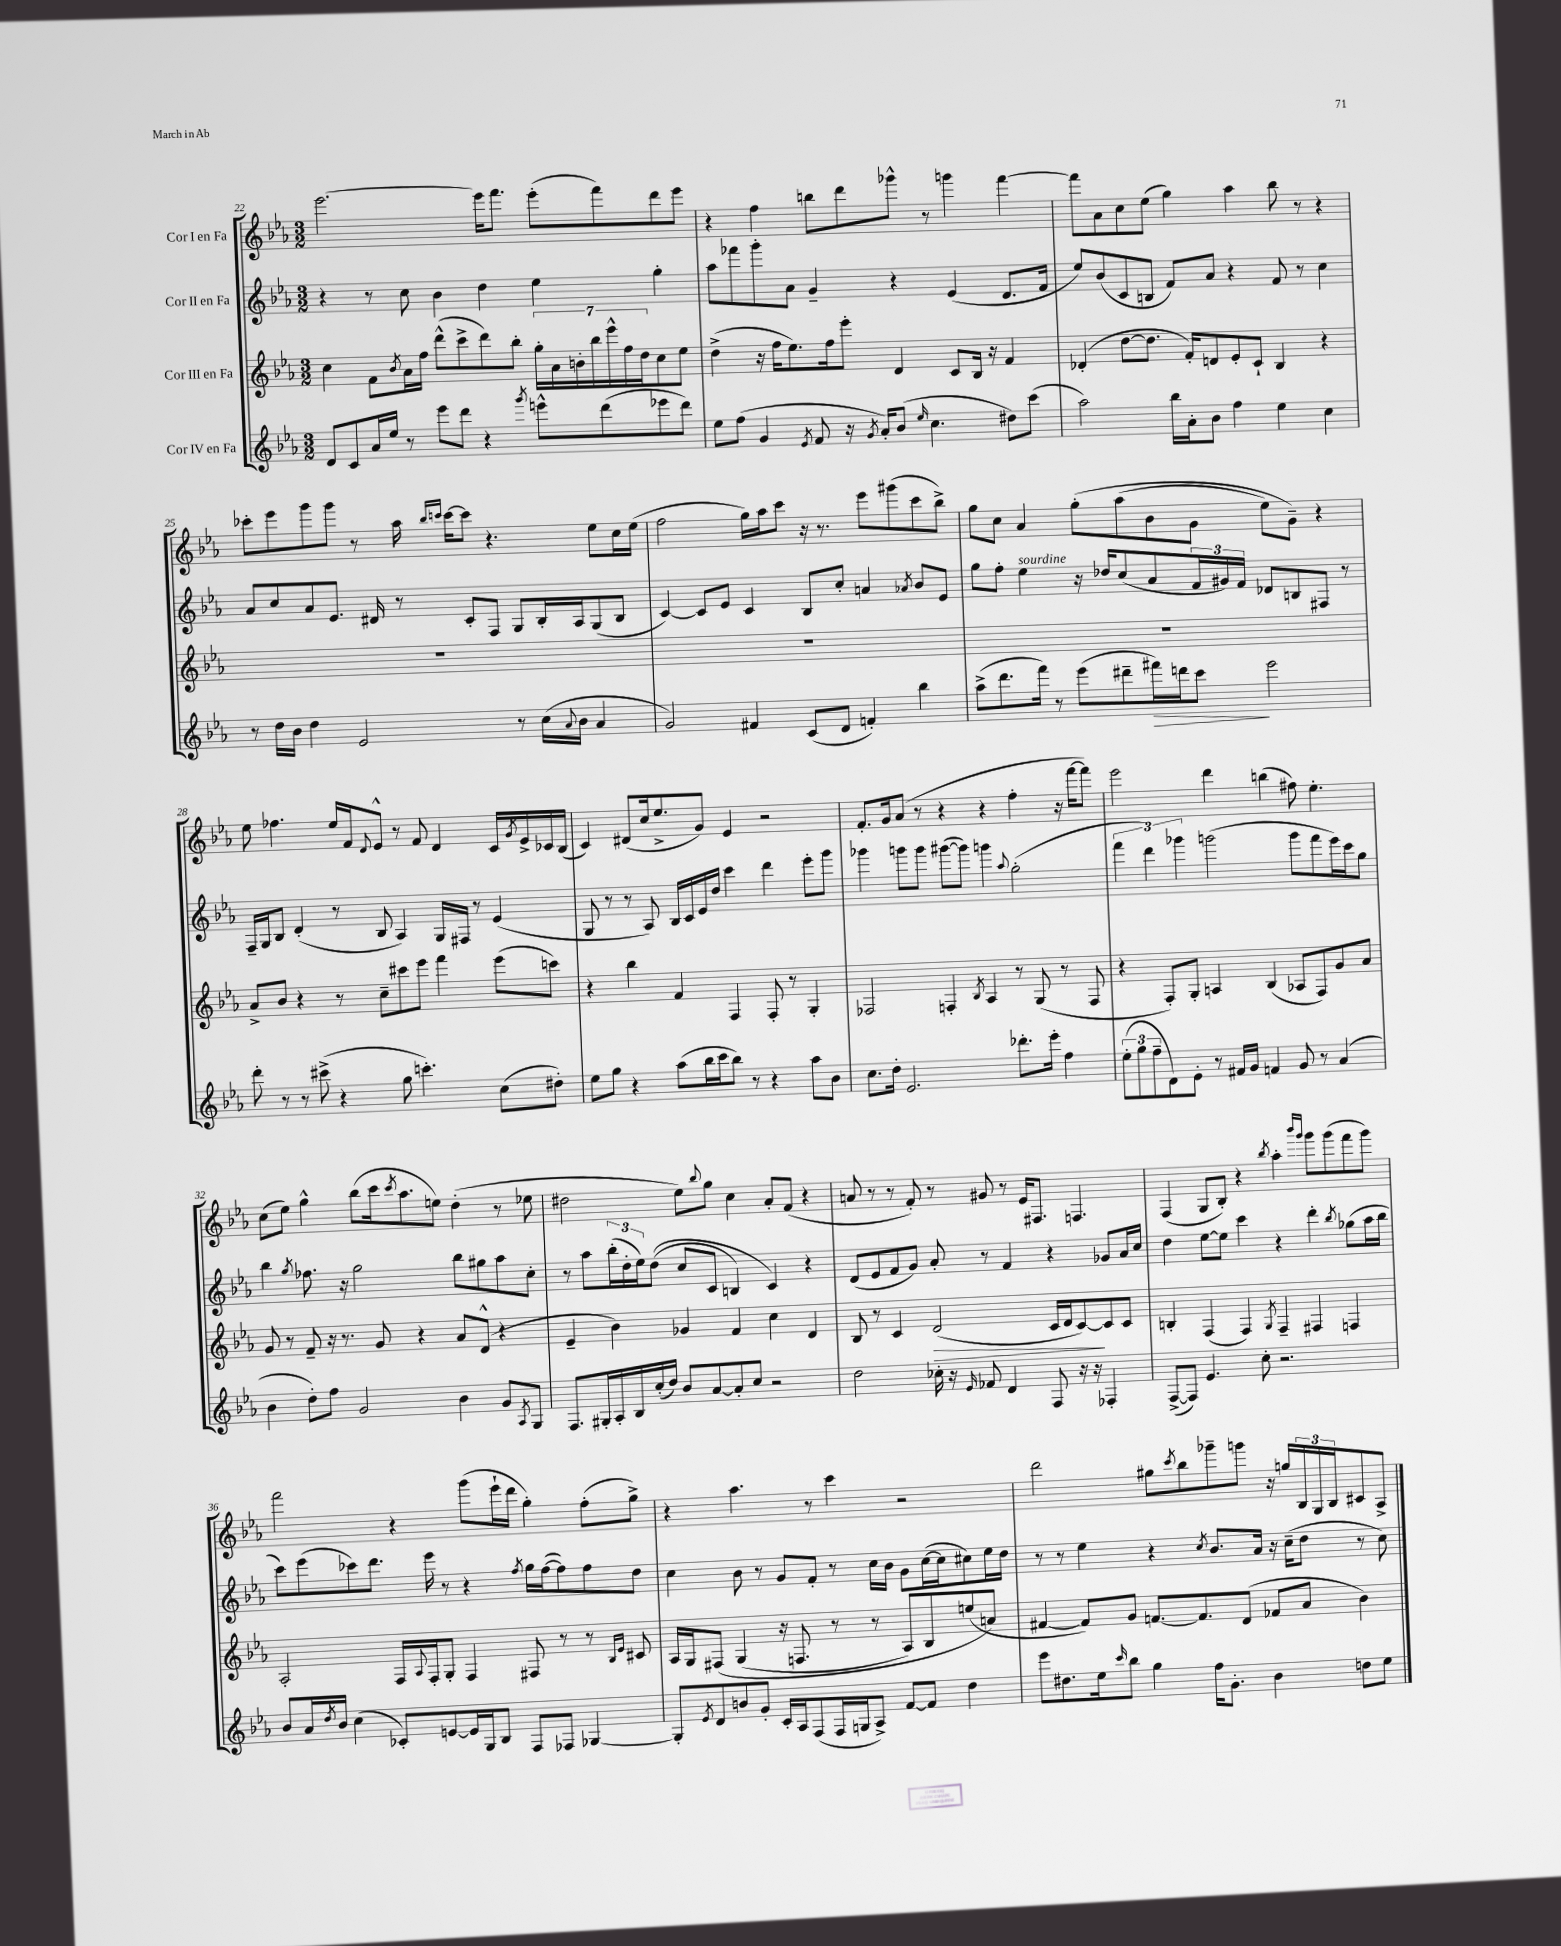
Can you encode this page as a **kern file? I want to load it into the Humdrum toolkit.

**kern	**dynam	**kern	**dynam	**kern	**kern
*part4	*part4	*part3	*part3	*part2	*part1
*staff4	*staff4	*staff3	*staff3	*staff2	*staff1
*I"Cor IV en Fa	*	*I"Cor III en Fa	*	*I"Cor II en Fa	*I"Cor I en Fa
*clefG2	*	*clefG2	*	*clefG2	*clefG2
*k[b-e-a-]	*	*k[b-e-a-]	*	*k[b-e-a-]	*k[b-e-a-]
*M3/2	*	*M3/2	*	*M3/2	*M3/2
=22	=22	=22	=22	=22	=22
8d/L	.	4cc\	.	4r	[2.eee-\
8c/	.	.	.	.	.
16a-/L	.	8f\L	.	8r	.
16ee-/JJ	.	.	.	.	.
.	.	8qb-/	.	.	.
8r	.	16a-\L	.	8cc\	.
.	.	16ff\JJ	.	.	.
8eee-\L	.	(8ddd^^\L	.	4b-\	.
8ddd\J	.	8ccc^\	.	.	.
4r	.	8ddd\)	.	4dd\	16eee-\KL]
.	.	.	.	.	8.fff\J
.	.	8bb-'\J	.	.	.
8qggg/	.	.	.	.	.
8eeen^^\L	.	28gg'\LL	.	4ee-\	(8eee-'\L
.	.	28a-\	.	.	.
.	.	28bn'\	.	.	.
.	.	28bb-\	.	.	.
(8ddd\	.	.	.	.	8fff\)
.	.	28eee-^^\	.	.	.
.	.	28ff\	.	.	.
.	.	28dd\J	.	.	.
8eee-X\	.	8cc\	.	4gg'\	8ddd\
8ddd\J)	.	8ee-\J	.	.	8eee-\J
=23	=23	=23	=23	=23	=23
8ee-\L	.	(4dd^\	.	8aa-\L	4r
(8ff\J	.	.	.	8fff-X\	.
4g/	.	16r	.	8ggg'\	4ff\
.	.	16ff\KL	.	.	.
.	.	8.ee-\)	.	8a-\J	.
8qe-/	.	.	.	.	.
8f/	.	.	.	4g~/	8bbn\L
.	.	16ff\k	.	.	.
16r	.	8eee-'\J	.	.	8ddd\
8qg/	.	.	.	.	.
16a-'/KL)	.	.	.	.	.
(8b-/J	.	4d/	.	4r	8ggg-X^^\J
16qqee-/	.	.	.	.	.
4.cc\	.	.	.	.	8r
.	.	8c/L	.	(4e-/	4gggn\
.	.	16B-/Jk	.	.	.
.	.	16r	.	.	.
8dd#X\L)	.	4f/	.	8.d/L	[4fff\
(8ccc\J	.	.	.	.	.
.	.	.	.	16f/Jk	.
=24	=24	=24	=24	=24	=24
2aa-\)	.	(4d-X'/	.	8ee-/L)	8fff\L]
.	.	.	.	(8b-/	8a-\
.	.	[8dd\L	.	8c/	8cc\
.	.	8.dd\J]	.	8Bn/J	(8ee-\J
16bb-\LL	.	.	.	8f/L)	4gg\)
16a-'\J	.	16f'/KL)	.	.	.
8b-\J	.	8dn/	.	8a-/J	.
4ff\	.	8e-'/	.	4r	4aa-\
.	.	8c`/J	.	.	.
4ee-\	.	4B-/	.	8f/	8bb-\
.	.	.	.	8r	8r
4cc\	.	4r	.	4cc\	4r
!!LO:LB:g=z
=25	=25	=25	=25	=25	=25
8r	.	1.r	.	8a-/L	8ccc-X'\L
16dd\LL	.	.	.	8cc/	8eee-\
16b-\JJ	.	.	.	.	.
4dd\	.	.	.	8a-/	8ggg\
.	.	.	.	8.e-/J	8ggg\J
2e-/	.	.	.	.	8r
.	.	.	.	16d#X/	.
.	.	.	.	8r	16aa-\
.	.	.	.	.	16qqbb-/LL
.	.	.	.	.	16qqcccn/JJ
.	.	.	.	.	[16ccc\KL
.	.	.	.	8c'/L	8ccc\J]
.	.	.	.	8F/J	4.r
8r	.	.	.	8G/L	.
(16cc\LL	.	.	.	16B-'/L	.
8qqa-/	.	.	.	.	.
16b-\JJ	.	.	.	16A-/J	.
4a-/	.	.	.	(8G/	8ee-\L
.	.	.	.	8B-/J	16cc\L
.	.	.	.	.	(16ee-\JJ
=26	=26	=26	=26	=26	=26
2g/)	.	1.r	.	[4c/)	2ff\
.	.	.	.	8c/L]	.
.	.	.	.	8e-/J	.
4f#X/	.	.	.	4c/	16gg\LL)
.	.	.	.	.	16aa-\J
.	.	.	.	.	8ccc\J
(8c/L	.	.	.	8B-/L	16r
.	.	.	.	.	8.r
8d/J	.	.	.	8cc'/J	.
4fn'/)	.	.	.	4an/	8eee-\L
.	.	.	.	.	(8ggg#X\
.	.	.	.	8qa-X/	.
4bb-\	.	.	.	8b-/L	8ccc\
.	.	.	.	8e-/J	8bb-^\J)
=27	=27	=27	=27	=27	=27
(8aa-^\L	.	1.r	.	8gg\L	8gg\L
8.ddd\	.	.	.	8ff'\J	8cc\J
!	!	!	!	!LO:TX:a:i:t=sourdine	!
.	.	.	.	4ee-\	4a-/
16fff\Jk)	.	.	.	.	.
8r	.	.	.	.	.
(8eee-\L	.	.	.	16r	(8gg'\L
.	.	.	.	16dd-X/KL	.
8ddd#X~\	.	.	.	(8cc/	(8aa-\
!	!LO:HP:b	!	!	!	!
16fff#X\L)	>	.	.	8a-/	8b-\
16dddn\J	.	.	.	.	.
8ccc\J	.	.	.	24f/L	8g\J
.	.	.	.	24g#X/)	.
.	.	.	.	24f/JJ	.
2eee-\	]	.	.	8d-X/L	8ee-\L)
.	.	.	.	8Bn/	8g~\J)
.	.	.	.	8F#X/J	4r
.	.	.	.	8r	.
!!LO:LB:g=z
=28	=28	=28	=28	=28	=28
8ddd'\	.	8a-^/L	.	16F~/LL	8ee-\
.	.	.	.	16G/J	.
8r	.	8b-/J	.	8B-/J	4.ff-X\
8r	.	4r	.	(4d'/	.
(8ccc#X^\	.	.	.	.	.
4r	.	8r	.	8r	16ee-/LL
.	.	.	.	.	16f/J
.	.	.	.	.	8qqd/
.	.	8cc~\L	.	8B-/	8e-^^/J
8gg\	.	8ccc#X\	.	4A-/)	8r
4.cccn'\)	.	8eee-\J	.	.	8f/
.	.	4fff\	.	16G/LL	4d/
.	.	.	.	16F#X/JJ	.
.	.	.	.	8r	.
(8cc\L	.	(8eee-\L	.	(4e-/	16c/LL
.	.	.	.	.	8qg/
.	.	.	.	.	16e-^/
8dd#X'\J)	.	8cccn\J)	.	.	16c-X/
.	.	.	.	.	(16B-/JJ
=29	=29	=29	=29	=29	=29
8ee-\L	.	4r	.	8G/	4c/)
8gg\J	.	.	.	8r	.
4r	.	4bb-\	.	8r	(8d#X/L
.	.	.	.	8A-/)	16cc/k
.	.	.	.	.	8.ee-^/
(8aa-\L	.	4f/	.	16B-/LL	.
.	.	.	.	16c/	.
16bb-\L	.	.	.	16e-/	8g/J)
16ccc\J	.	.	.	16dd/JJ	.
8bb-\J)	.	4F/	.	4ccc\	4e-/
8r	.	.	.	.	.
4r	.	8F'/	.	4ddd\	2r
.	.	8r	.	.	.
8aa-\L	.	4G'/	.	8eee-'\L	.
8b-\J	.	.	.	8ggg\J	.
=30	=30	=30	=30	=30	=30
8.cc\L	.	2F-X/	.	4ggg-X\	8.f'/L
16dd'\Jk	.	.	.	.	16g/k
2.e-/	.	.	.	8gggn\L	(8a-/J
.	.	.	.	8ggg\J	8r
.	.	4Fn'/	.	([8ggg#X\L	4r
.	.	.	.	8ggg#\J])	.
.	.	8qB-/	.	.	.
.	.	4A-/	.	4gggn\	4r
.	.	.	.	8qqaa-/	.
8.ddd-X'\L	.	8r	.	(2gg'\	4ff'\
.	.	(8G/	.	.	.
16eee-'\Jk	.	.	.	.	.
4ff\	.	8r	.	.	16r
.	.	.	.	.	[16fff\KL
.	.	8F/	.	.	8fff\J])
=31	=31	=31	=31	=31	=31
(12ee-'\L	.	4r	.	6fff\	2eee-\
12gg\	.	.	.	.	.
12ff~\	.	.	.	6ddd\)	.
8d\)	.	8F'/L)	.	.	.
.	.	.	.	6ggg-X\	.
8e-'\J	.	8G'/J	.	.	.
8r	.	4An/	.	(2gggn\	4ddd\
16f#X/LL	.	.	.	.	.
16g/JJ	.	.	.	.	.
4fn/	.	(4B-/	.	.	(4bbn\
8g/	.	8A-X/L	.	8ggg\L	8ff#X\)
8r	.	8F/)	.	8fff\	4.ee-'\
(4a-/	.	8g/	.	16eee-\L)	.
.	.	.	.	16ccc\J	.
.	.	8a-/J	.	8gg\J	.
!!LO:LB:g=z
=32	=32	=32	=32	=32	=32
4b-\	.	8g/	.	4bb-\	(8cc\L
.	.	8r	.	.	8ee-\J)
.	.	.	.	8qgg/	.
8dd'\L)	.	8f~/	.	8.ff-X\	4gg^^\
8ff\J	.	16r	.	.	.
.	.	8.r	.	16r	.
2g/	.	.	.	2gg\	(8bb-\L
.	.	8g/	.	.	16ccc\k
.	.	.	.	.	8qccc/
.	.	.	.	.	8.aa-\
.	.	4r	.	.	.
.	.	.	.	.	8een\J)
4b-\	.	8a-/L	.	8bb-\L	(4dd'\
.	.	(8d^^/J	.	8gg#X\	.
8g/L	.	4r	.	8aa-\	8r
8qA-/	.	.	.	.	.
8G/J	.	.	.	8cc'\J	8ee-X\
=33	=33	=33	=33	=33	=33
8.F/L	.	4e-~/	.	8r	2dd#X\
.	.	.	.	8aa-\L	.
16G#X'/L	.	.	.	.	.
16A-'/	.	4b-\)	.	(24bb-'\L	.
.	.	.	.	24dd'\	.
16B-/	.	.	.	.	.
.	.	.	.	24ee-\J)	.
(16cc'/	.	.	.	((8dd\J	.
16dd/JJ)	.	.	.	.	.
8b-/L	.	4g-X/	.	8cc/L	8ee-\L)
.	.	.	.	.	8qqbb-/
[8a-/	.	.	.	8c/J	8gg\J
8a-'/]	.	4f/	.	4Bn/)	4cc\
8cc/J	.	.	.	.	.
2r	.	4cc\	.	4c/)	8a-'/L
.	.	.	.	.	(8f/J
.	.	4d/	.	4r	4r
=34	=34	=34	=34	=34	=34
2dd\	.	8B-/	.	(8d/L	8an/
.	.	8r	.	8e-/	8r
.	.	4c/	.	8f/	8r
.	.	.	.	8g/J)	8f'/)
!	!	!	!LO:HP:b	!	!
16cc-X'\	.	(2d/	>	8a-'/	8r
16r	.	.	.	.	.
16qqe-/	.	.	.	.	.
8f-X/	.	.	.	8r	8g#X/
4d/	.	.	.	4f/	8r
.	.	.	.	.	16e-/KL
.	.	.	.	.	8.F#X/J
8F/	.	16c/LL	.	4r	.
.	.	16d/J	.	.	.
16r	.	[8c/)	.	.	4.Fn/
16r	.	.	.	.	.
4F-X'/	.	8c/]	]	8g-X/L	.
.	.	8c/J	.	16a-/L	.
.	.	.	.	16cc/JJ	.
=35	=35	=35	=35	=35	=35
([8F^/L	.	4Bn'/	.	4dd\	(4F/
8F/J])	.	.	.	.	.
4.e-/	.	(4F/	.	[8ee-\L	8G/L
.	.	.	.	8ee-\J]	8B-'/J)
.	.	4F/)	.	4ccc\	4r
8cc'\	.	.	.	.	.
.	.	8qG/	.	.	8qbb-/
2.r	.	4F~/	.	4r	4aa-'\
.	.	.	.	.	16qqbbb-/LL
.	.	.	.	.	16qqggg/JJ
.	.	4F#X/	.	4ddd'\	8ggg\L
.	.	.	.	.	(8ggg\
.	.	.	.	8qbb-/	.
.	.	4Fn/	.	(8gg-X\L	8fff\
.	.	.	.	16aa-\L	8ggg\J)
.	.	.	.	16bb-\JJ	.
!!LO:LB:g=z
=36	=36	=36	=36	=36	=36
8b-/L	.	2A-'/	.	8ccc\L)	2fff\
16a-/L	.	.	.	(8eee-\	.
8qdd/	.	.	.	.	.
16b-/JJ	.	.	.	.	.
(4cc\	.	.	.	8ccc-X\)	.
.	.	.	.	8.ddd\J	.
8c-X'/L)	.	16F/LL	.	.	4r
.	.	8qqA-/	.	.	.
.	.	16F'/J	.	16eee-\	.
[8en/	.	8G'/J	.	8r	.
16e/L]	.	4F/	.	4r	(8ggg\L
16G/J	.	.	.	.	.
8B-/J	.	.	.	.	16eee-`\L
.	.	.	.	.	16ddd\JJ
.	.	.	.	8qff/	.
8F/L	.	8F#X/	.	16gg\LL	4gg'\)
.	.	.	.	([16ff\J	.
8F-X/J	.	8r	.	8ff\])	.
[4G-X/	.	8r	.	8ff\	(8ff'\L
.	.	16qqB-/LL	.	.	.
.	.	16qqe-/JJ	.	.	.
.	.	8c#X/	.	8dd\J	8gg^\J)
=37	=37	=37	=37	=37	=37
8G-'/L]	.	16A-/LL	.	4cc\	4r
.	.	16G/J	.	.	.
8qe-/	.	.	.	.	.
8d/	.	(8F#X/J	.	.	.
8bn/	.	(4G/	.	8b-\	4.aa-\
8g'/J	.	.	.	8r	.
16c'/LL	.	16r	.	8g/L	.
16A-/J	.	8.Fn/	.	.	.
(8F/	.	.	.	8f'/J	8r
16F/L	.	8r	.	8r	4ccc\
16Gn/J	.	.	.	.	.
8A-^/J)	.	8r	.	16cc\LL	.
.	.	.	.	16b-\JJ	.
[8f/L	.	8A-/L)	.	8g\L	2r
8f/J]	.	8B-/	.	([16cc\L	.
.	.	.	.	16cc\J]	.
4dd\	.	(8een/	.	8cc#X\)	.
.	.	8an/J)	.	16ee-\L	.
.	.	.	.	16dd\JJ	.
=38	=38	=38	=38	=38	=38
8eee-\L	.	[4f#X/	.	8r	2ddd\
8.dd#X\	.	.	.	8r	.
.	.	8f#/L])	.	4ee-\	.
16ee-\k	.	.	.	.	.
16qqccc/	.	.	.	.	.
8bb-\J	.	8g/J	.	.	.
4gg\	.	[8.fn/L	.	4r	8gg#X\L
.	.	.	.	.	8qccc/
.	.	.	.	.	8bb-\
.	.	8.f/]	.	.	.
.	.	.	.	8qcc/	.
16ff\KL	.	.	.	8.b-/L	8ggg-X~\
8.g'\J	.	.	.	.	.
.	.	(8d/J	.	.	8gggn\J
.	.	.	.	16a-/Jk	.
4b-\	.	8f-X/L	.	16r	16r
.	.	.	.	(16cc~\KL	16ggn/LL
.	.	8a-/J	.	8dd\J	24B-/
.	.	.	.	.	24G/
.	.	.	.	.	24B-/J
8ddn\L	.	4b-\)	.	8r	8c#X/
8ee-\J	.	.	.	8cc\)	8A-^/J
==	==	==	==	==	==
*-	*-	*-	*-	*-	*-
